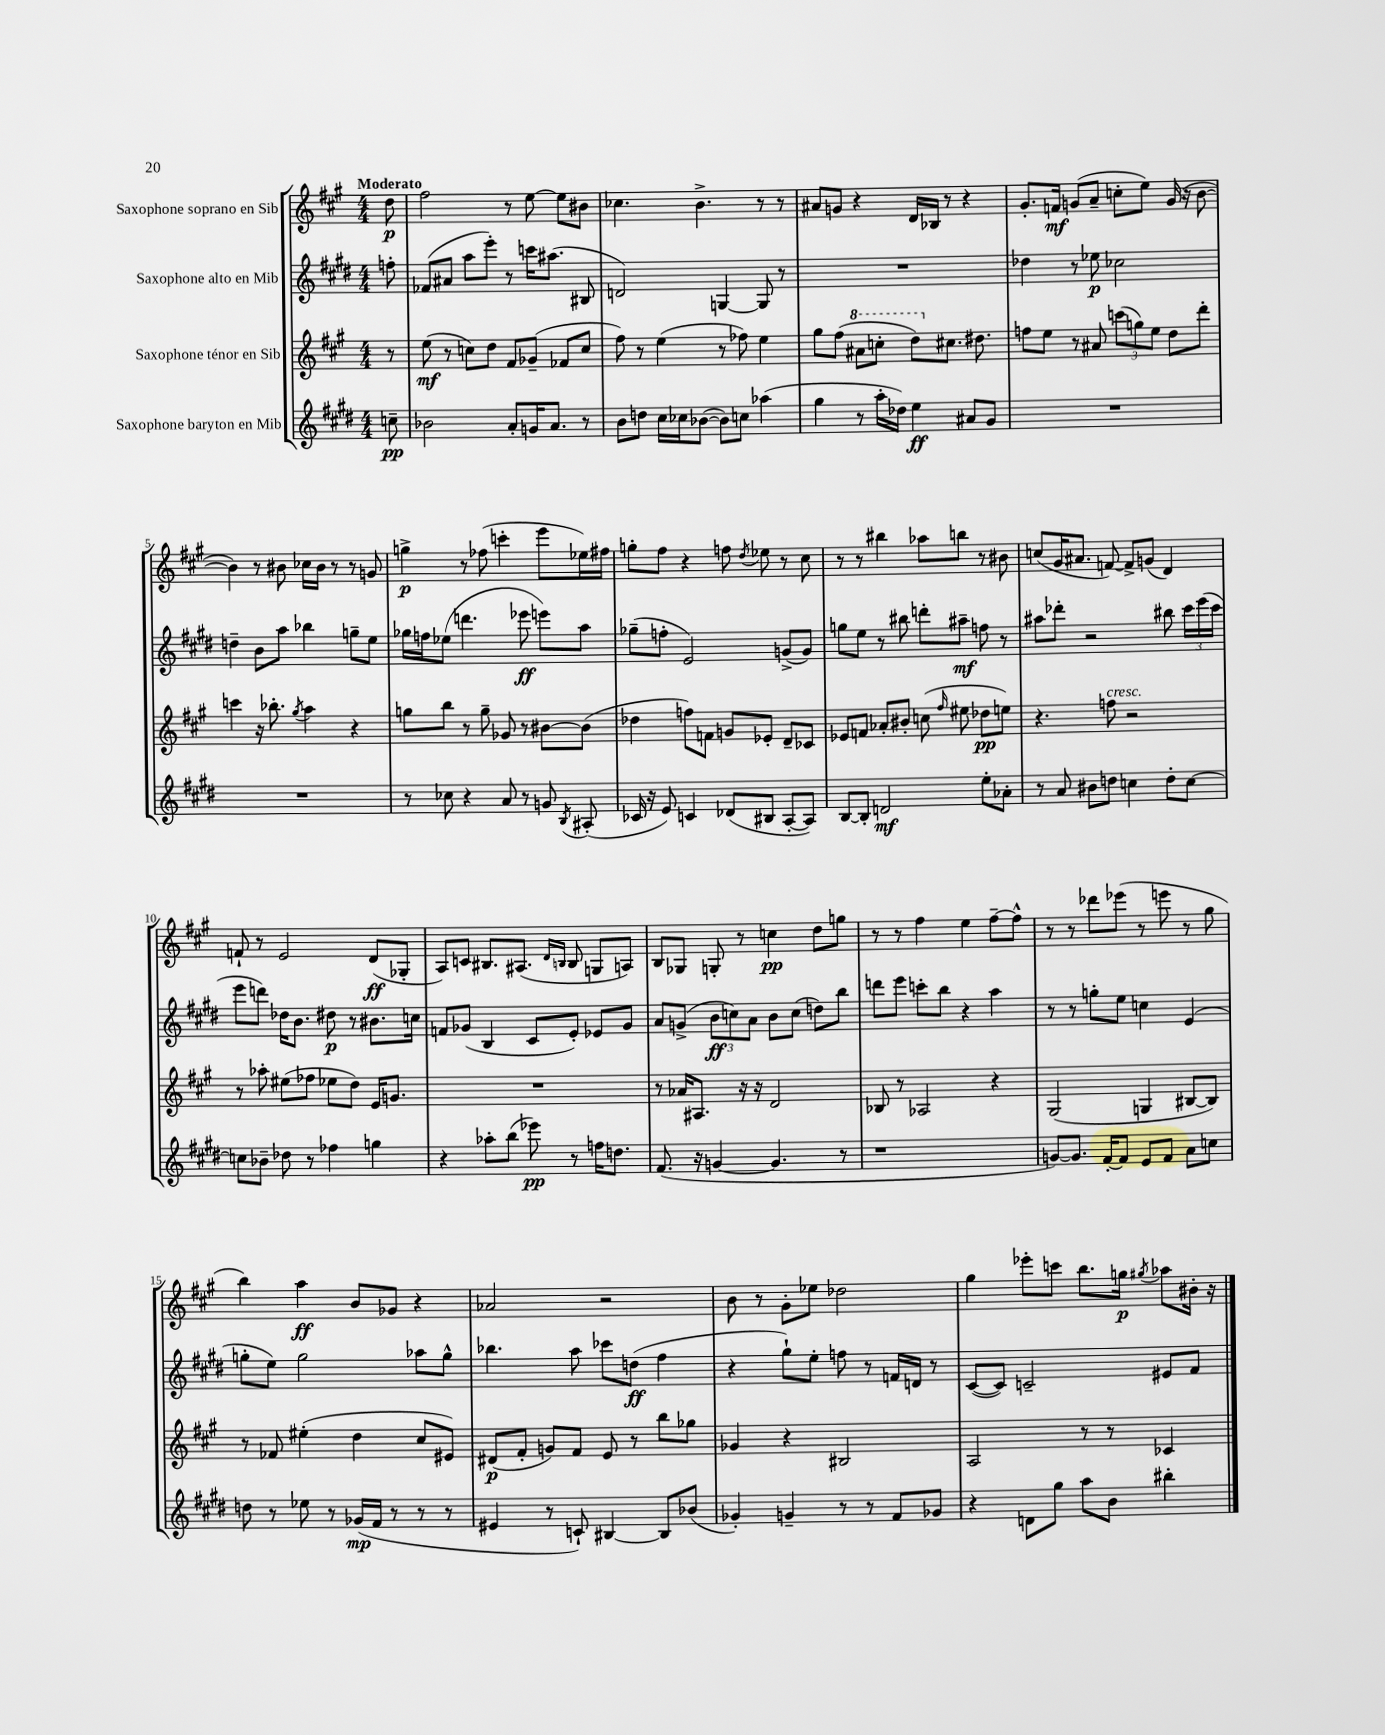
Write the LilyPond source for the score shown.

<<
\new StaffGroup <<
\new Staff = "s0" \with { instrumentName = "Saxophone soprano en Sib" } {
    \clef treble \key a \major \numericTimeSignature \time 4/4 \partial 8 \tempo "Moderato"
    \autoBeamOff d''8\p |
    fis''2 r8 e''8~ e''8[ bis'8] |
    ces''4. b'4.-> r8 r8 |
    ais'8[ g'8] r4 d'16[ bes16] r8 r4 |
    gis'8.[-. f'16]\mf g'8[( a'8]-- c''8[-. e''8]) g'16( r16 b'8~ |
    b'4) r8 bis'8 ces''16[ bis'16] r8 r8 g'8 |
    g''4->\p r8 fes''8( c'''4-. e'''8[ ees''16) fis''16] |
    g''8[-. fis''8] r4 f''8 \acciaccatura { d''8 } ees''8 r8 cis''8 |
    r8 r8 bis''4 aes''8[ b''8] r8 bis'8 |
    c''8[( gis'16 ais'8.] f'8~) f'8[-> g'8]( d'4) |
    f'8-! r8 e'2 d'8[\ff( ges8]-. |
    a8[) c'8] bis8.[ ais8.]( \grace { d'16[ b16] } b8 g8[ a8]) |
    b8[ ges8] g8-. r8 c''4\pp d''8[ g''8] |
    r8 r8 fis''4 e''4 fis''8[~-- fis''8]-^ |
    r8 r8 des'''8[ ees'''8]( r8 e'''8 r8 gis''8 |
    b''4) a''4\ff b'8[ ges'8] r4 |
    aes'2 r2 |
    b'8 r8 gis'8[-. ees''8] des''2 |
    gis''4 ees'''8[-. c'''8] b''8.[ g''16]\p \acciaccatura { gis''8 } aes''8[ bis'16]-. r16 \bar "|." |
}
\new Staff = "s1" \with { instrumentName = "Saxophone alto en Mib" } {
    \clef treble \key e \major \numericTimeSignature \time 4/4 \partial 8
    \autoBeamOff f''8-. |
    fes'8[( ais'8] a''8[ e'''8]-.) r8 c'''16[ ais''8.]( bis8 |
    d'2) g4~ g8 r8 |
    R1 |
    des''4 r8 ees''8\p ces''2 |
    d''4-- b'8[ a''8] bes''4 g''8[-- e''8] |
    ges''16[ f''16 ees''8]( d'''4. ees'''8\ff e'''8[) a''8] |
    ges''8[--( f''8]-. e'2) g'8[->( g'8]) |
    g''8[ e''8] r8 bis''8 d'''8[-. ais''8]--\mf f''8 r8 |
    ais''8[ des'''8]-. r2 bis''8 \tuplet 3/2 { cis'''16[ e'''16( cis'''16] } |
    e'''8[ d'''8]) des''16[ b'8.] dis''8\p r8 bis'8.[ c''16] |
    f'8[ ges'8]( b4 cis'8[ e'8]-.) ees'8[ ges'8] |
    a'8[ g'8]->( \tuplet 3/2 { b'8[\ff c''8) a'8] } b'8[ c''8]( d''8[) b''8] |
    d'''8[ e'''8] c'''8[-. b''8] r4 a''4 |
    r8 r8 g''8[-. e''8] c''4 e'4( |
    g''8[-. e''8]) g''2 aes''8[ g''8]-^ |
    bes''4. a''8 ces'''8[ d''8]\ff( fis''4 |
    r4 gis''8[-!) e''8]-. f''8 r8 f'16[ d'16] r8 |
    cis'8[~( cis'8]) c'2-- eis'8[ fis'8] \bar "|." |
}
\new Staff = "s2" \with { instrumentName = "Saxophone ténor en Sib" } {
    \clef treble \key a \major \numericTimeSignature \time 4/4 \partial 8
    \autoBeamOff r8 |
    e''8\mf( r8 c''8[) d''8] fis'8[ ges'8]--( fes'8[ c''8] |
    fis''8) r8 e''4( r8 fes''8) e''4 |
    gis''8[ fis''8]( \ottava #1 ais''8[ c'''8]-. d'''8[) \ottava #0 cis''!8.] dis''8. |
    f''8[ e''8] r8 ais'8 \tuplet 3/2 { c'''8[( g''8) e''8] } d''8[ d'''8]-. |
    c'''4 r16 bes''8.-. \acciaccatura { gis''8 } a''4 r4 |
    g''8[ b''8] r8 g''8-- ges'8 r8 bis'8[~ bis'8]( |
    des''4 f''8[) f'8] g'8[ ees'8]-. d'8[-- ces'8] |
    ees'8[ f'8] aes'8[-. bis'8]-. c''8( \grace { fis''16 } eis''8 des''8[\pp e''8]) |
    r4. f''8^\markup { \italic "cresc." } r2 |
    r8 aes''8-. eis''8[( fes''8] ees''8[ d''8]) e'16[ g'8.] |
    R1 |
    r8 aes'16[ ais8.] r16 r16 d'2 |
    bes8 r8 aes2 r4 |
    gis2( g4 bis8[~ bis8]) |
    r8 fes'8 eis''4-.( d''4 cis''8[ eis'8]) |
    dis'8[\p( fis'8]-. g'8[) fis'8] e'8 r8 b''8[ ges''8] |
    ges'4 r4 bis2 |
    a2 r8 r8 ces'4 \bar "|." |
}
\new Staff = "s3" \with { instrumentName = "Saxophone baryton en Mib" } {
    \clef treble \key e \major \numericTimeSignature \time 4/4 \partial 8
    \autoBeamOff c''8--\pp |
    bes'2 a'8[-. g'16 a'8.] r8 |
    b'8[ d''8] cis''16[ ces''16 bes'8]~( bes'8[) c''8] aes''4( |
    gis''4 r8 a''16[-. des''16]) e''4\ff ais'8[ gis'8] |
    R1 |
    R1 |
    r8 ces''8 r4 a'8 r8 g'8 \acciaccatura { b8 } ais8-.( |
    ces'16 r16 e'8) c'4 des'8[( bis8] a8[~-. a8]) |
    b8[~ b8]-. d'2\mf e''8[-. aes'8]-. |
    r8 a'8 bis'8[ d''8] c''4 d''8[-. c''8]~ |
    c''8[ bes'8]-- des''8 r8 fes''4 g''4 |
    r4 aes''8[-. b''8]( ees'''8\pp) r8 f''16[ d''8.] |
    fis'8.( r16 g'4~ g'4. r8 |
    r1 |
    g'8[~) g'8.] fis'16[~-. fis'8] e'8[ fis'8] a'8[ c''8] |
    d''8 r8 ees''8 r8 ges'16[\mp( fis'16] r8 r8 r8 |
    eis'4 r8 c'8-!) bis4~ bis8[ bes'8]( |
    ges'4-.) g'4-- r8 r8 fis'8[ ges'8] |
    r4 d'8[ gis''8] a''8[ b'8] bis''4-. \bar "|." |
}
>>
>>
